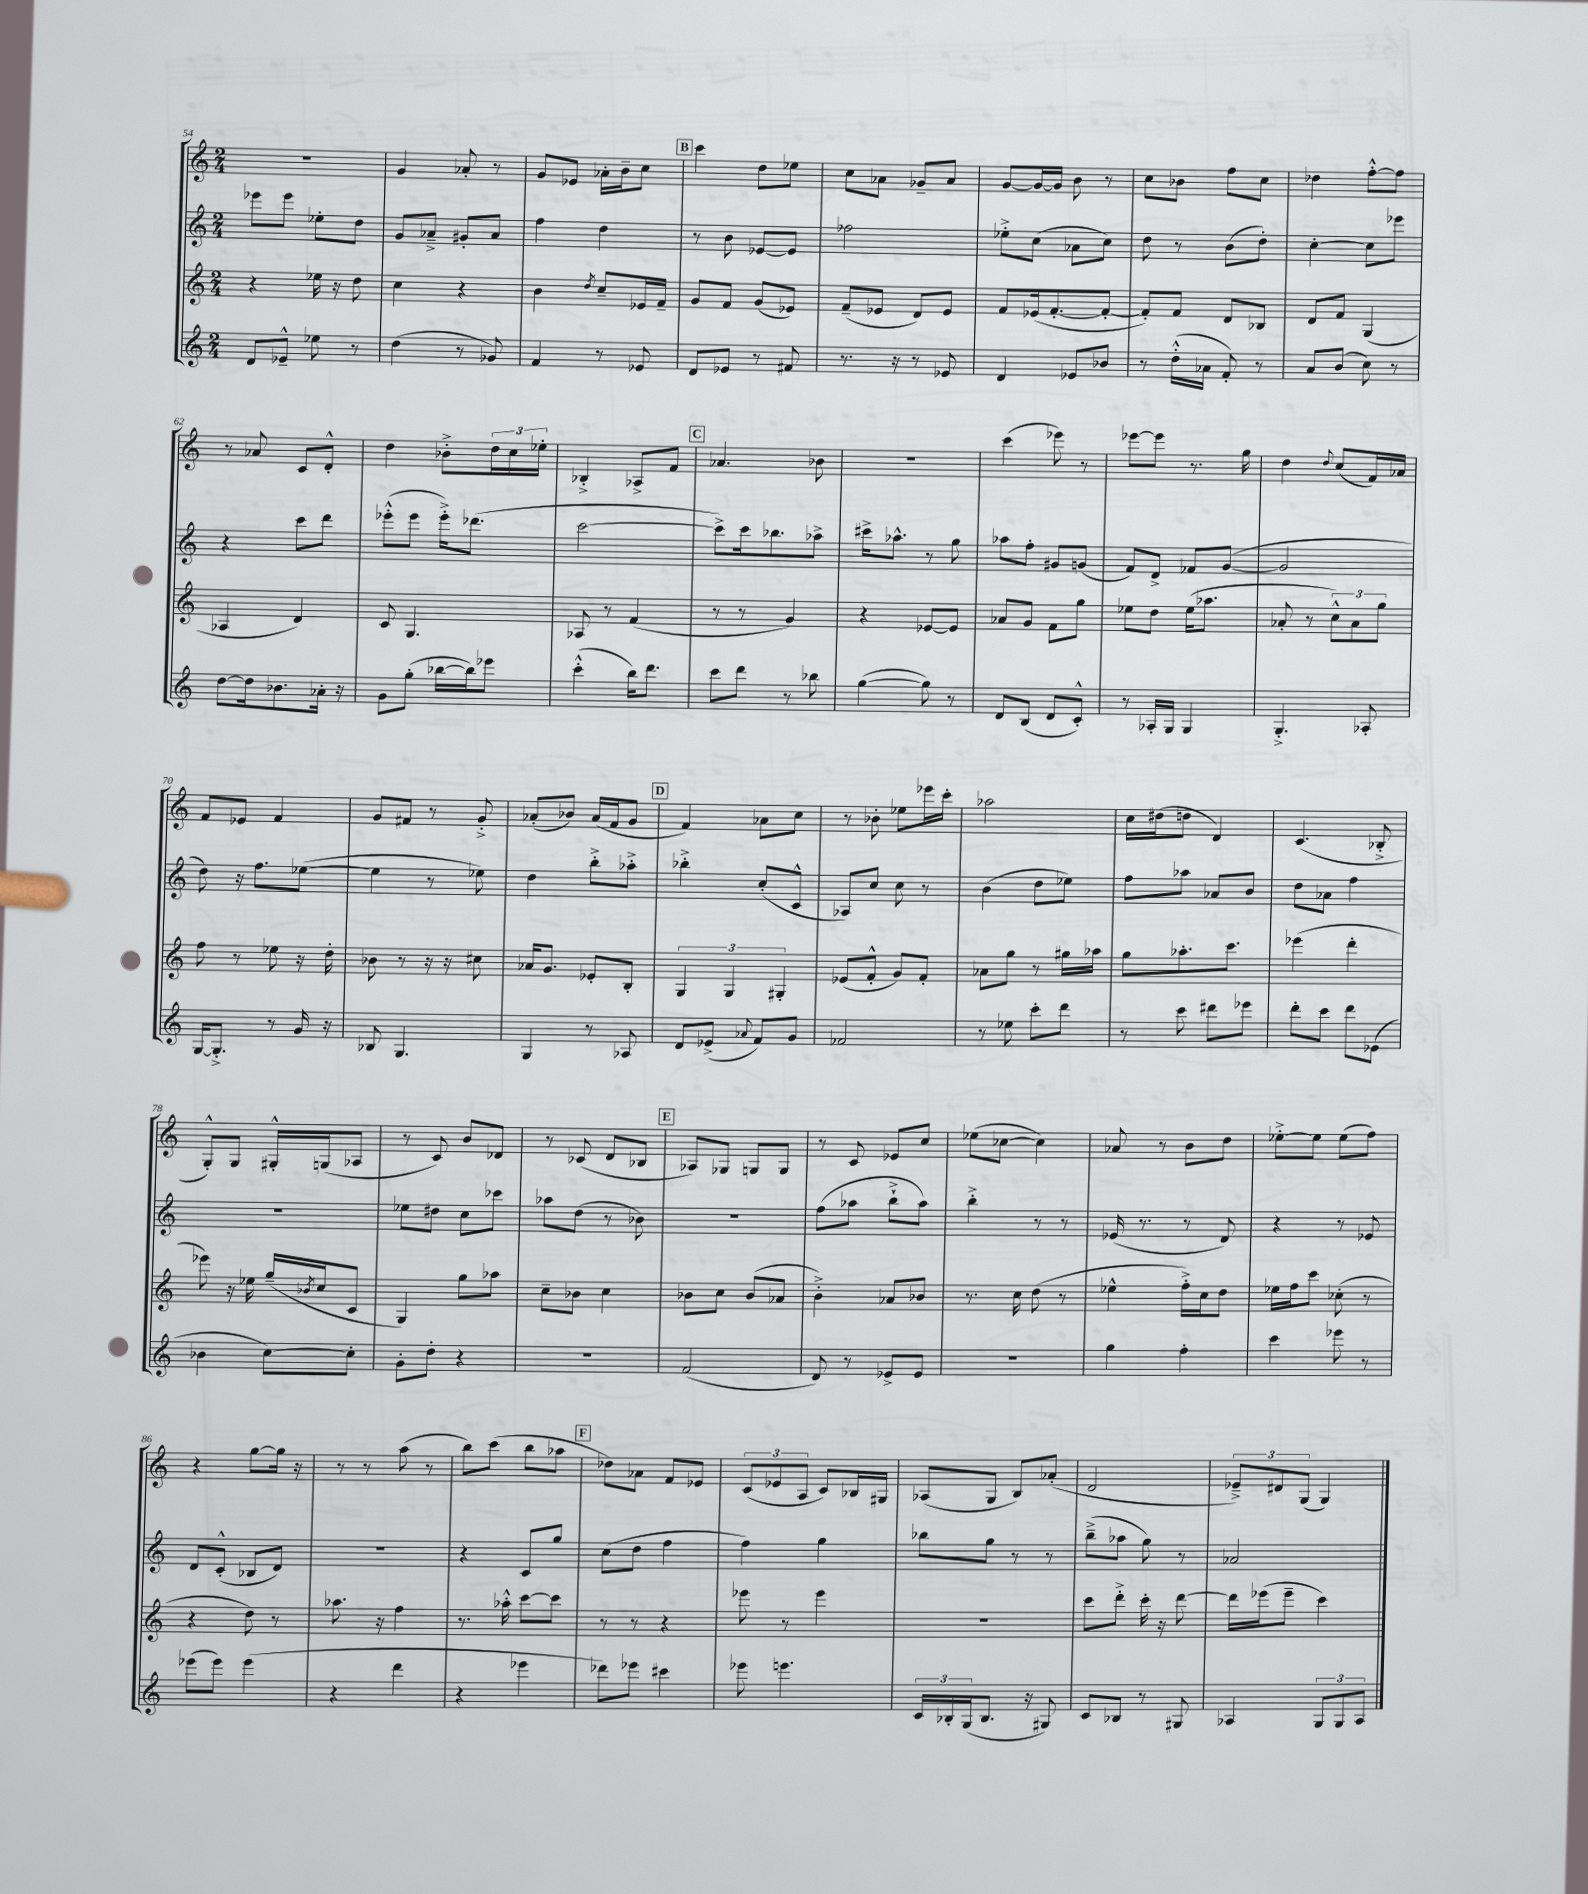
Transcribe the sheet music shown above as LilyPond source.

<<
\new StaffGroup <<
\new Staff = "s0" {
    \clef treble \key c \major \numericTimeSignature \time 2/4
    R2 |
    g'4 aes'8-. r8 |
    g'8 ees'8 aes'16-. b'16-- c''8 |
    \mark \markup { \box "B" } c'''4 d''8 ees''8 |
    c''8 aes'8 ges'8-- aes'8 |
    g'8~ g'16~ g'16 b'8 r8 |
    c''8 bes'8 f''8 c''8 |
    des''4 f''8~-.-^ f''8 |
    r8 aes'8 c'8 d'8-.-^ |
    d''4 bes'8-.-> \tuplet 3/2 { d''16 c''16 ees''16-. } |
    bes4-.-> aes8-> f'8 |
    \mark \markup { \box "C" } aes'4. bes'8 |
    R2 |
    c'''4( ees'''8) r8 |
    ees'''8~ ees'''8 r8. g''16 |
    d''4 \appoggiatura { d''8 } c''8( f'16) aes'16 |
    f'8 ees'8 f'4 |
    g'8 fis'8 r8 g'8-.-> |
    aes'8-.( bes'8) aes'16( f'16 g'8 |
    \mark \markup { \box "D" } f'4) aes'8 c''8 |
    r8 bes'8-. ees''8 ees'''16 c'''16-. |
    aes''2 |
    c''16 dis''16( d''8 d'4) |
    c'4.( bes8-.-> |
    g8-.-^) g8 gis16-.-^ g16( aes8 |
    r8 c'8) b'8 des'8 |
    r8 ces'8( d'8 bes8 |
    \mark \markup { \box "E" } aes8) ges8 g8 g8 |
    r8 c'8 ees'8 c''8 |
    ees''8( ces''8~ ces''4) |
    aes'8 r8 b'8 d''8 |
    ees''8~-.-> ees''8 ees''8( f''8) |
    r4 g''8~ g''16 r16 |
    r8 r8 a''8( r8 |
    b''8) c'''8( b''8 aes''8 |
    \mark \markup { \box "F" } des''8) aes'8 f'8 ees'8 |
    \tuplet 3/2 { c'8( ees'8 a8 } c'8) bes16 gis16 |
    aes8( g8 b8) aes'8-.( |
    d'2 |
    \tuplet 3/2 { ees'8--->) dis'8 g8( } g4) \bar "|." |
}
\new Staff = "s1" {
    \clef treble \key c \major \numericTimeSignature \time 2/4
    ees'''8 ees'''8 ees''8-. d''8 |
    g'8 aes'8---> gis'8-. aes'8 |
    f''4 d''4 |
    \mark \markup { \box "B" } r8 b'8 ees'8~ ees'8 |
    fes''2 |
    ees''8-.-> c''8( aes'8 c''8) |
    d''8 r8 b'8( d''8-.) |
    c''4~-. c''8 ees'''8 |
    r4 c'''8 d'''8 |
    ees'''8-.-^( ees'''8 ees'''16-.->) des'''8.( |
    c'''2~ |
    \mark \markup { \box "C" } c'''8->) c'''16 bes''8. aes''8-> |
    cis'''16-> aes''8.-^ r8 g''8 |
    aes''8 f''8-. gis'8 g'8( |
    f'8) d'8-> fes'8 g'8~( |
    g'2 |
    d''8) r16 f''8. ees''8~( |
    ees''4 r8 ees''8) |
    d''4 b''8-.-> aes''8-.-> |
    \mark \markup { \box "D" } bes''4-.-> c''8-.( c'8-^ |
    aes8) c''8 c''8 r8 |
    b'4( d''8 ees''8) |
    f''8 aes''8 aes'8 b'8 |
    d''8 aes'8 f''4 |
    r2 |
    ees''8 dis''8 c''8 ces'''8 |
    aes''8 d''8( r8 bes'8) |
    \mark \markup { \box "E" } R2 |
    f''8( aes''8 b''8-!-> aes''8) |
    b''4-.-> r8 r8 |
    ees'16( r8. r8 d'8) |
    r4 r8 ees'8 |
    d'8 c'8-.-^( bes8 d'8) |
    r2 |
    r4 c'8 g''8 |
    \mark \markup { \box "F" } c''8( d''8 f''4 |
    f''4) g''4 |
    bes''8 g''8 r8 r8 |
    b''8--->( aes''8 g''8) r8 |
    aes'2 \bar "|." |
}
\new Staff = "s2" {
    \clef treble \key c \major \numericTimeSignature \time 2/4
    r4 ees''16 r16 d''8 |
    c''4 r4 |
    b'4 \acciaccatura { d''8 } c''8-- ees'16 f'16-- |
    \mark \markup { \box "B" } g'8 f'8 g'8( ees'8) |
    f'8--( ees'8 d'8) ees'8 |
    f'8 ees'16( f'8.~-. f'8~-. |
    f'8-.) f'8 d'8 bes8 |
    d'8 f'8 g4( |
    aes4 d'4) |
    c'8 g4. |
    aes8 r8 f'4( |
    \mark \markup { \box "C" } r8 r8 g'4) |
    r4 ees'8~ ees'8 |
    aes'8 g'8 f'8 g''8 |
    ees''8 d''8 ees''16( aes''8. |
    aes'8-. r8 \tuplet 3/2 { c''8-^) aes'8 g''8 } |
    f''8 r8 ees''8 r16 d''16-. |
    bes'8 r8 r16 r16 cis''8 |
    aes'16 g'8. ees'8-. b8-. |
    \mark \markup { \box "D" } \tuplet 3/2 { g4 g4 gis4-. } |
    ees'8( f'8-.-^ g'8) f'8-. |
    aes'8 g''8 r8 gis''16 aes''16 |
    g''8 aes''8.-. c'''8. |
    ees'''4( d'''4-. |
    ees'''8) r16 ees''16 g''16--( \acciaccatura { bes'8 } c''16 c'8 |
    g4) g''8 aes''8 |
    c''8-- bes'8 c''4 |
    \mark \markup { \box "E" } bes'8 c''8 bes'8( aes'8 |
    b'4-.->) aes'8 bes'8 |
    r8. c''16 d''8( r8 |
    ees''4-^ f''16-.->) c''16 d''8 |
    ees''16 f''16 c'''8 ces''8-.( r8 |
    r4 d''8) r8 |
    aes''8. r16 f''4 |
    r8. aes''16-.-^ c'''8~ c'''8 |
    \mark \markup { \box "F" } r8 r8 r4 |
    ees'''8 r8 ees'''4 |
    r2 |
    c'''8 d'''8-.-> c'''16-. r16 d'''8~ |
    d'''16 ees'''16( ees'''8-- c'''4) \bar "|." |
}
\new Staff = "s3" {
    \clef treble \key c \major \numericTimeSignature \time 2/4
    d'8 ees'8---^ ees''8 r8 |
    d''4( r8 ges'8) |
    f'4 r8 ees'8 |
    \mark \markup { \box "B" } d'8 ees'8 r8 fis'8 |
    r8. r16 r8 ees'8 |
    d'4 ees'8 bes'8 |
    r8 d''16-.-^( aes'16 f'8-.) r8 |
    a'8 b'8( c''8) r8 |
    d''8~ d''16 bes'8. aes'16-. r16 |
    g'8 g''8-.( bes''16~ bes''16) ees'''8 |
    c'''4-.-^( b''16) d'''8. |
    \mark \markup { \box "C" } c'''8 d'''8 r8 bes''8 |
    g''4~( g''8) r8 |
    d'8 b8( d'8 c'8-.-^) |
    r8 aes16-. g16 g4 |
    g4.-.-> aes8-. |
    g16~ g8.-.-> r8 g'16 r16 |
    bes8 g4. |
    g4 r8 aes8 |
    \mark \markup { \box "D" } d'8 ees'8->( \appoggiatura { aes'8 } f'8) g'8 |
    fes'2 |
    r8 ees''8 c'''8-. d'''8 |
    r8 c'''8 dis'''8 ees'''8 |
    d'''8-. c'''8 d'''8 ees'8( |
    bes'4 c''8~) c''8-. |
    g'8-. d''8-. r4 |
    R2 |
    \mark \markup { \box "E" } f'2( |
    d'8) r8 ees'8-> ees'8 |
    r2 |
    g''4 f''4-. |
    c'''4 ees'''8 r8 |
    ees'''8( ees'''8) ees'''4( |
    r4 d'''4 |
    r4 ees'''4 |
    \mark \markup { \box "F" } des'''8) ees'''8 cis'''4 |
    ees'''8 e'''4. |
    \tuplet 3/2 { c'16 bes16-. g16( } bes8. r16 gis8) |
    c'8 bes8 r8 gis8 |
    aes4 \tuplet 3/2 { g8 g8 aes8 } \bar "|." |
}
>>
>>
\layout { \context { \Score currentBarNumber = #54 } }
